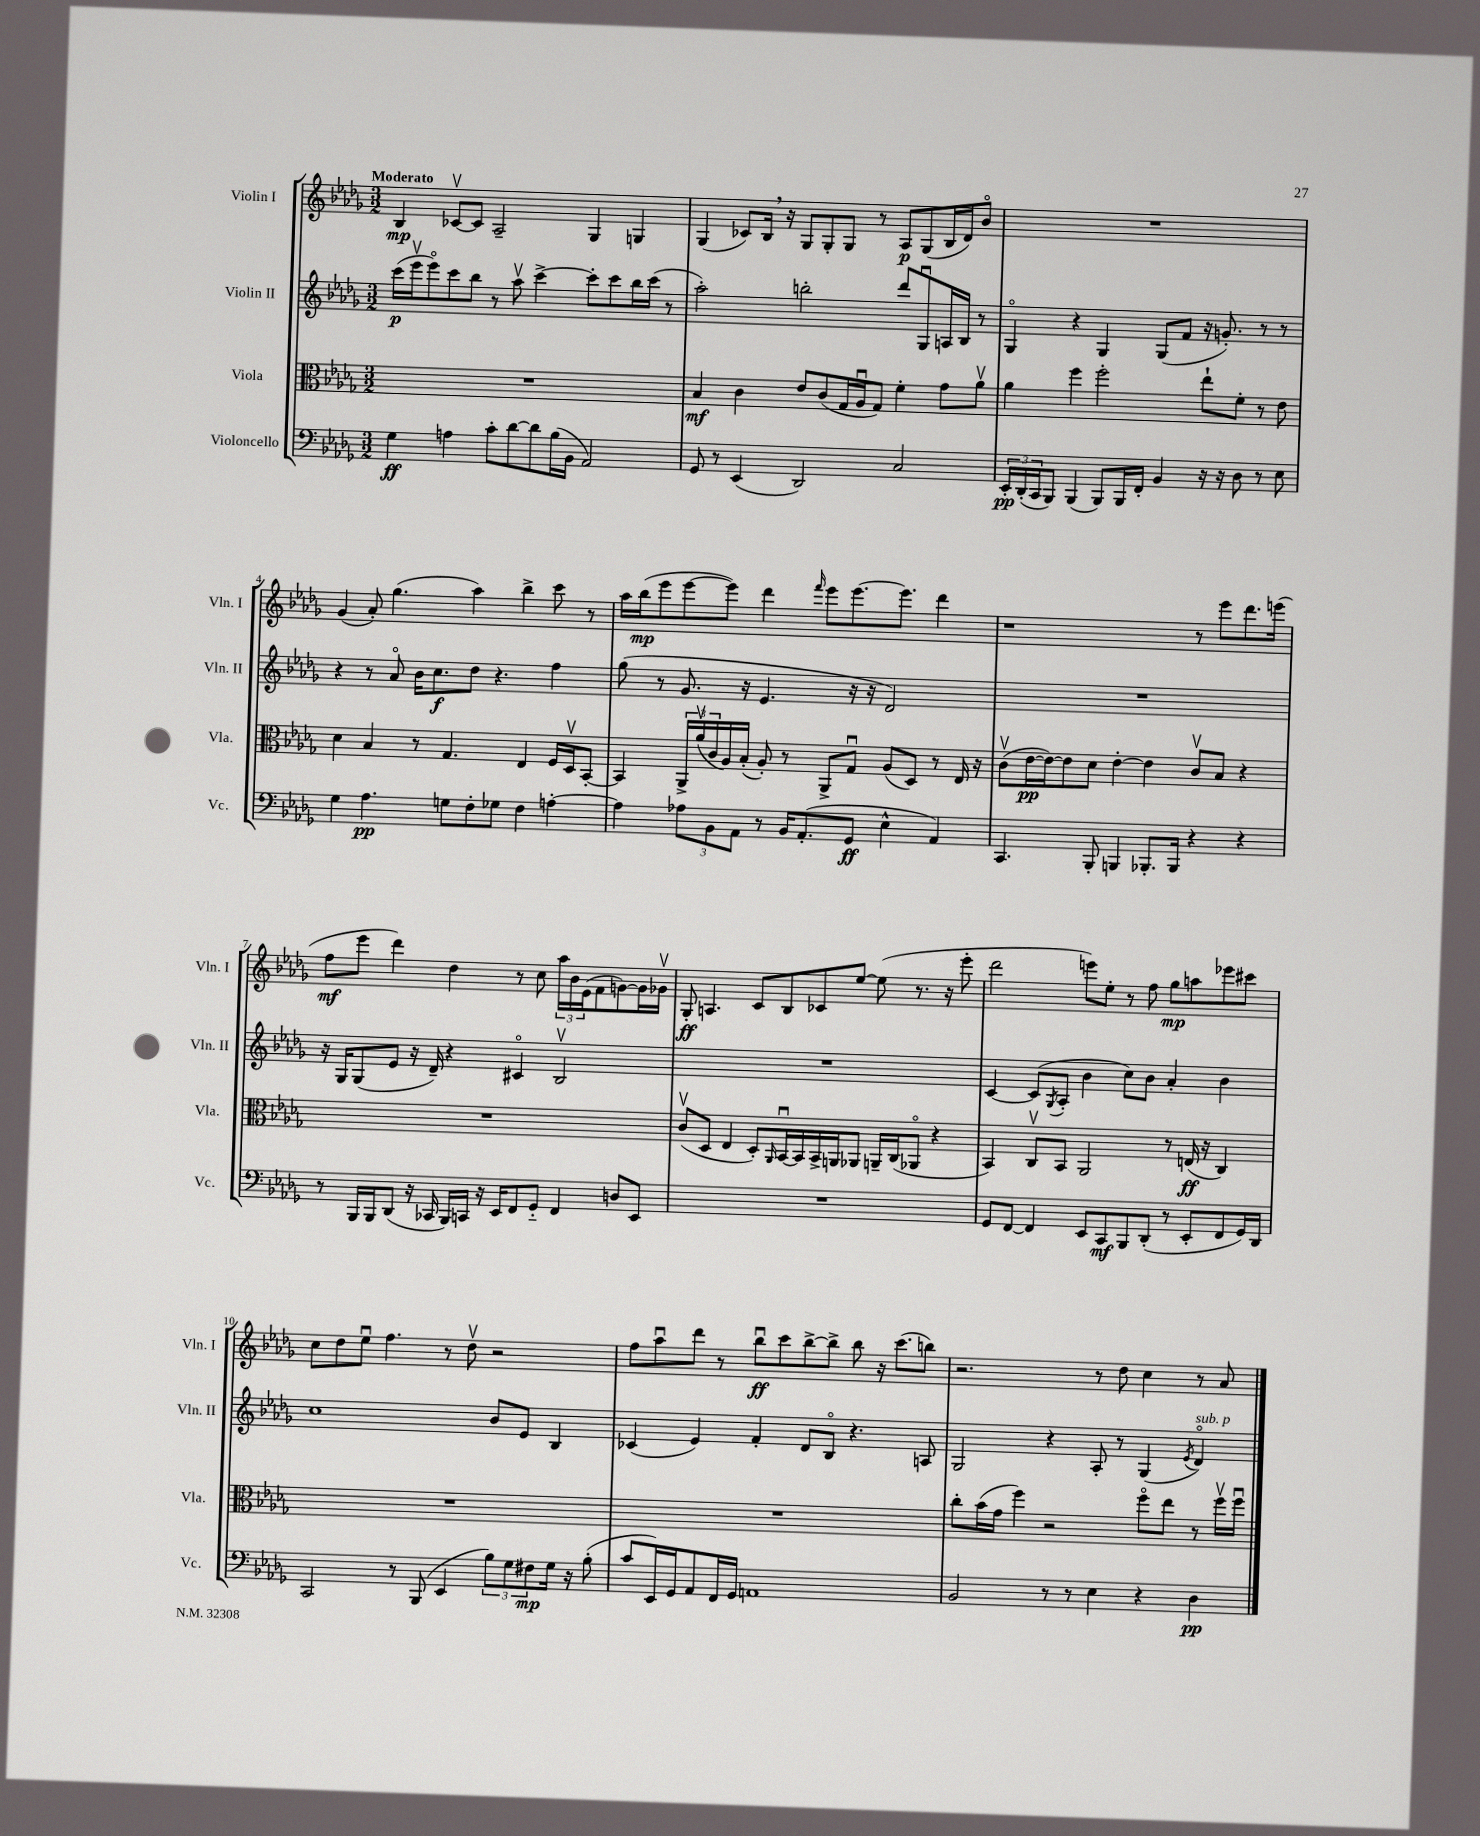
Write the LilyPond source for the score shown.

<<
\new StaffGroup <<
\new Staff = "s0" \with { instrumentName = "Violin I" shortInstrumentName = "Vln. I" } {
    \clef treble \key des \major \numericTimeSignature \time 3/2 \tempo "Moderato"
    bes4\mp ces'8~\upbow ces'8 aes2-- ges4 g4 |
    ges4( ces'8) bes16 \breathe r16 ges8 ges8-. ges8 r8 aes8\p ges8( bes16 des'16) bes'8\flageolet |
    R1. |
    ges'4( aes'8-.) ges''4.( aes''4) bes''4-> c'''8 r8 |
    aes''16 bes''16\mp( ees'''8 ees'''8~ ees'''8) des'''4 \grace { f'''16 } ees'''8 ees'''8.~ ees'''8. des'''4 |
    r1 r8 ees'''8 des'''8. e'''16( |
    f''8\mf ees'''8 des'''4) des''4 r8 c''8 \tuplet 3/2 { aes''16 bes'16 ees'16( } f'8 g'8~) g'16 ges'16\upbow |
    ges8-.\ff a4. c'8 bes8 ces'8 ees''8~ ees''8( r8. r16 ees'''8-. |
    des'''2 e'''8) ees''8-. r8 f''8 ges''8\mp a''8 ees'''8 cis'''8 |
    c''8 des''8 ees''8\downbow f''4. r8 des''8\upbow r2 |
    f''8 aes''8\downbow des'''8 r8 bes''8\downbow\ff c'''8 bes''8~-> bes''8-> bes''8 r16 c'''8.( b''8) |
    r2. r8 des''8 c''4 r8 aes'8 \bar "|." |
}
\new Staff = "s1" \with { instrumentName = "Violin II" shortInstrumentName = "Vln. II" } {
    \clef treble \key des \major \numericTimeSignature \time 3/2
    c'''16\p( ees'''16\upbow ees'''8\flageolet) c'''8 bes''8 r8 aes''8\upbow c'''4~-> c'''8-. c'''8 bes''16 c'''16( r8 |
    aes''2-.) b''2-. des'''8 ges8\downbow a16 bes16 r8 |
    ges4\flageolet r4 ges4 ges8( f'8 r16 g'8.-.) r8 r8 |
    r4 r8 aes'8\flageolet bes'16 c''8.\f des''8 r4. f''4 |
    ges''8( r8 ges'8. r16 ees'4. r16 r16 des'2) |
    R1. |
    r16 ges16 ges8( ees'8 r16 des'16--) r4 cis'4\flageolet bes2\upbow |
    R1. |
    c'4~ c'8( \acciaccatura { ges8 } aes8-. bes'4 c''8) bes'8 aes'4-. bes'4 |
    c''1 bes'8 ees'8 bes4 |
    ces'4( ees'4) f'4-. des'8 bes8\flageolet r4. a8 |
    ges2 r4 aes8-. r8 ges4( \acciaccatura { ees'8 } des'4\flageolet^\markup { \italic "sub. p" }) \bar "|." |
}
\new Staff = "s2" \with { instrumentName = "Viola" shortInstrumentName = "Vla." } {
    \clef alto \key des \major \numericTimeSignature \time 3/2
    R1. |
    bes4\mf c'4 ees'8 c'8( ges16 aes16\downbow ges8) f'4-. ges'8 aes'8\upbow |
    aes'4 f''4 f''2-. ees''8-! f'8-. r8 ees'8 |
    des'4 bes4 r8 ges4. ees4 f16 des16\upbow bes,8~-. |
    bes,4 \tuplet 3/2 { aes,16-> aes'16\upbow( c'16 } aes16) bes16-.( aes8-.) r8 aes,8-> ges8\downbow aes8( des8) r8 ees16 r16 |
    c'8\upbow( ees'16~\pp ees'16~) ees'8 des'8 ees'4~-. ees'4 c'8\upbow bes8 r4 |
    R1. |
    c'8\upbow( des8 ees4 des8-.) \grace { aes,16 } bes,16~\downbow bes,16 bes,16-> a,16 aes,8 a,16-- c16( aes,8\flageolet r4 |
    bes,4) c8\upbow bes,8 aes,2 r8 e16\ff( r16 c4) |
    R1. |
    R1. |
    c''8-. bes'16( ges'16 f''4) r2 f''8\flageolet ees''8 r8 f''16\upbow f''16\downbow \bar "|." |
}
\new Staff = "s3" \with { instrumentName = "Violoncello" shortInstrumentName = "Vc." } {
    \clef bass \key des \major \numericTimeSignature \time 3/2
    ges4\ff a4 c'8-. des'8~ des'8 bes16( bes,16 aes,2) |
    ges,8 r8 ees,4( des,2) c2 |
    \tuplet 3/2 { ees,16-.\pp des,16-.( c,16 } bes,,8) bes,,4( bes,,8) bes,,16 f,16-. bes,4 r16 r16 des8 r8 ees8 |
    ges4 aes4.\pp g8 f8-. ges8 f4 a4~-. |
    a4 \tuplet 3/2 { aes8 bes,8 aes,8 } r8 bes,16 aes,8.-.( ges,8\ff ees4-^ aes,4) |
    c,4. bes,,8-. b,,4 bes,,8.-. bes,,16 r4 r4 |
    r8 bes,,16 bes,,16 des,8( r16 ces,16 bes,,16) c,16 r16 ees,16 f,8 ges,8-_ f,4 d8 ees,8 |
    R1. |
    ges,8 f,8~ f,4 ees,8 c,8\mf bes,,8 des,8-.( r8 ees,8-. f,8 ges,16) des,16 |
    c,2 r8 bes,,8( ees,4 \tuplet 3/2 { bes8) ges8 fis8\mp } ges16 r16 bes8-.( |
    c'8 ees,16) ges,16 aes,8 f,16 ges,16 a,1 |
    bes,2 r8 r8 ees4 r4 des4\pp \bar "|." |
}
>>
>>
